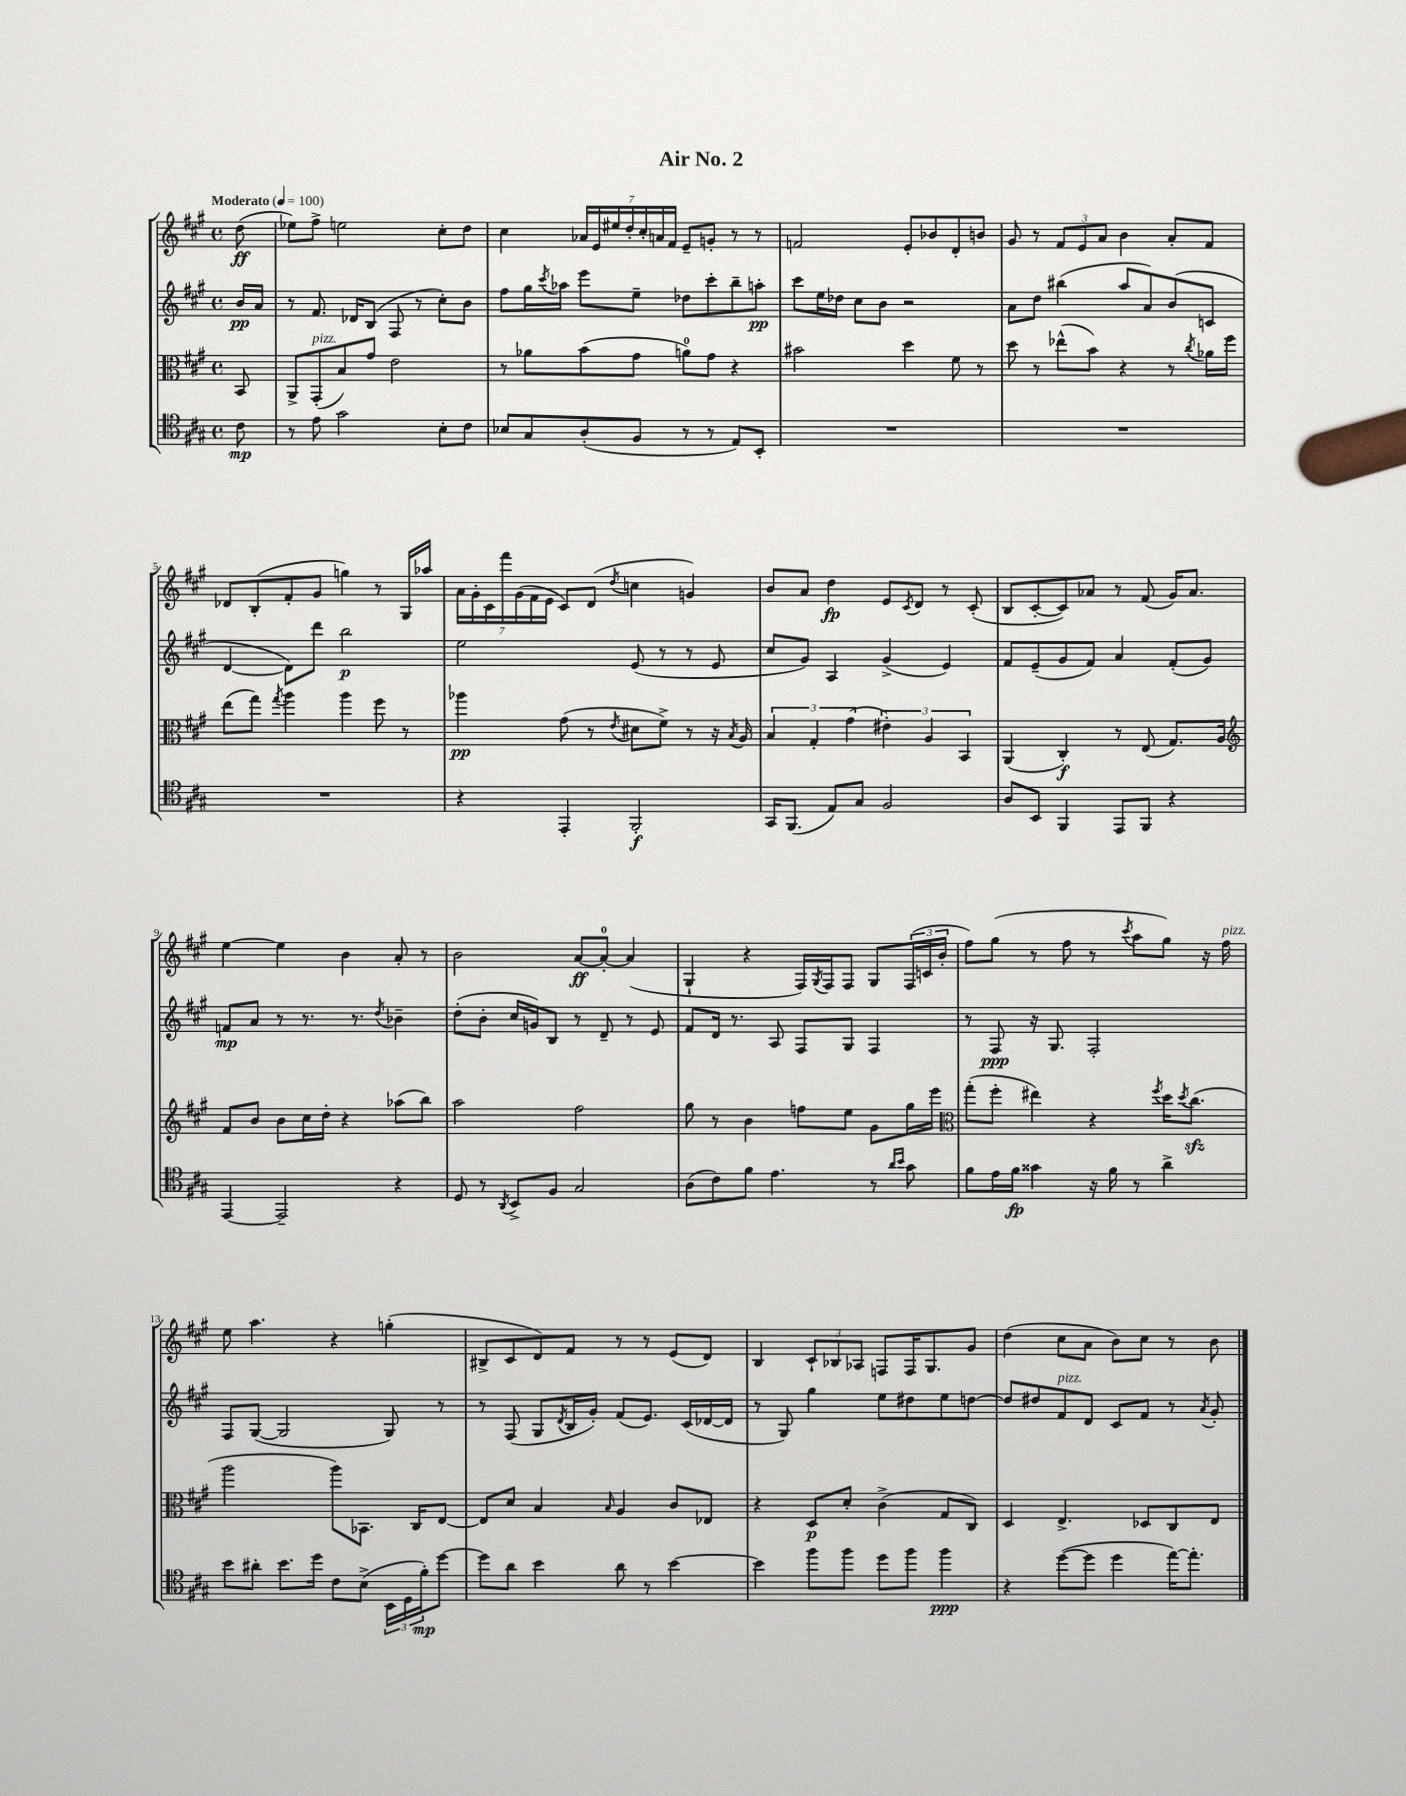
\header { title = "Air No. 2" }
<<
\new StaffGroup <<
\new Staff = "s0" {
    \clef treble \key a \major \defaultTimeSignature \time 4/4 \partial 8 \tempo "Moderato" 4 = 100
    d''8\ff( |
    ees''8) fis''8-> e''2 cis''8-. d''8 |
    cis''4 \tuplet 7/4 { aes'16 e'16 eis''16 d''16-. cis''16-. a'16 fis'16 } e'8-- g'8-. r8 r8 |
    f'2 e'8-. bes'8 d'8-. b'8 |
    gis'8 r8 \tuplet 3/2 { fis'8 e'8 a'8 } b'4 a'8-. fis'8 |
    des'8 b8-.( fis'8-. gis'8 g''4) r8 gis16 aes''16 |
    \tuplet 7/4 { a'16 gis'16-. cis'16 fis'''16 gis'16( fis'16 e'16 } cis'8) d'8( \acciaccatura { d''8 } c''4 g'4) |
    b'8 a'8 d''4\fp e'8 \acciaccatura { cis'8 } d'8 r8 cis'8-.( |
    b8 cis'8~-. cis'8) aes'8 r8 fis'8( gis'16) aes'8. |
    e''4~ e''4 b'4 a'8-. r8 |
    b'2 a'8~\ff a'8-0~-. a'4( |
    gis4-! r4 fis16) \acciaccatura { gis8 } fis16 fis8 gis8 \tuplet 3/2 { fis16( c'16 b'16-. } |
    fis''8) gis''8( r8 fis''8 r8 \acciaccatura { cis'''8 } a''8 gis''8) r16 fis''16^\markup { \italic "pizz." } |
    e''8 a''4. r4 g''4-.( |
    bis8-> cis'8 d'8) fis'8 r8 r8 e'8( d'8) |
    b4 \tuplet 3/2 { cis'8-! bes8 aes8 } f8 f16 gis8. gis'8 |
    d''4( cis''8 a'8 b'8) cis''8 r8 b'8 \bar "|." |
}
\new Staff = "s1" {
    \clef treble \key a \major \defaultTimeSignature \time 4/4 \partial 8
    b'16\pp a'16 |
    r8 fis'8. des'16 b8( fis8 r8 cis''8-.) b'8 |
    fis''8 gis''16 \acciaccatura { cis'''8 } aes''16 e'''8 e''8-- des''8 cis'''8-. b''8-- a''8-.\pp |
    cis'''8 e''16 des''16 cis''8 b'8 r2 |
    a'8 d''8 bis''4( a''8 a'8) b'8( c'8 |
    d'4~ d'8) d'''8 b''2\p |
    e''2 e'8( r8 r8 e'8 |
    cis''8 gis'8) a4 gis'4->( e'4) |
    fis'8 e'8--( gis'8 fis'8) a'4 fis'8-.( gis'8) |
    f'8\mp a'8 r8 r8. r8. \acciaccatura { d''8 } bes'4-- |
    d''8-.( b'8-. cis''16 g'16) b8 r8 d'8-- r8 e'8 |
    fis'8 d'16 r8. a8 fis8 gis8 fis4 |
    r8 fis8\ppp r16 gis8. fis2-. |
    fis8 gis8~( gis2 gis8) r8 |
    r8 fis8( gis8 \acciaccatura { d'8 } b16 gis'16-.) fis'8( e'8.) cis'16( des'16~ des'16 |
    r8 gis8) gis''4 e''8 dis''8 e''8 d''8~ |
    d''8 dis''8 fis'8^\markup { \italic "pizz." } d'8 cis'8 fis'8 r8 \acciaccatura { a'8 } gis'8-. \bar "|." |
}
\new Staff = "s2" {
    \clef alto \key a \major \defaultTimeSignature \time 4/4 \partial 8
    b,8 |
    a,8-> gis,8-.^\markup { \italic "pizz." }( b8) gis'8 e'2 |
    r8 aes'8 b'8( gis'8 a'8-0) gis'8 r4 |
    bis'2 d''4 fis'8 r8 |
    d''8 r8 ees''8-^( b'8) r4 r8 \acciaccatura { cis''8 } aes'16 fis''16 |
    e''8( gis''8) \acciaccatura { gis''8 } a''4 a''4 fis''8 r8 |
    aes''4\pp gis'8( r8 \acciaccatura { e'8 } dis'8 fis'8->) r8 r16 \acciaccatura { b8 } a16 |
    \tuplet 3/2 { b4 gis4-. gis'4( } \tuplet 3/2 { eis'4-.) a4 b,4 } |
    a,4( cis4-.\f) r8 e8( gis8.) a16 |
    \clef treble fis'8 b'8 b'8 cis''16 d''16-. r4 aes''8( b''8) |
    a''2 fis''2 |
    gis''8 r8 b'4 f''8 e''8 gis'8 gis''16 e'''16 |
    \clef alto gis''8-.( fis''8-. eis''4) r4 \acciaccatura { fis''8 } d''16 \acciaccatura { d''8 } cis''8.\sfz( |
    a''2 a''8) bes,8. cis16 e8~ |
    e8 d'8 b4 \grace { b16 } a4 cis'8 ees8 |
    r4 d8\p d'8-. cis'4->( gis8 cis8) |
    d4 e4.-> des8 cis8 e8 \bar "|." |
}
\new Staff = "s3" {
    \clef tenor \key a \major \defaultTimeSignature \time 4/4 \partial 8
    cis'8\mp |
    r8 e'8 gis'2 b8-. cis'8 |
    bes8 gis8 a8-.( fis8 r8 r8 e8) b,8-. |
    R1 |
    R1 |
    R1 |
    r4 e,4-. fis,2-.\f |
    gis,16 fis,8.( e8) gis8 fis2 |
    a8 b,8 fis,4 e,8 fis,8 r4 |
    e,4~ e,2-- r4 |
    d8 r8 \acciaccatura { a,8 } b,8-> fis8 gis2 |
    a8( cis'8) fis'8 e'4. r8 \grace { a'16 b'16 } gis'8 |
    fis'8 e'16 fis'16\fp gisis'4 r16 fis'16 r8 a'4-> |
    b'8 ais'8-. b'8. d''16 cis'8 b8->( \tuplet 3/2 { b,16 d16 fis'16-.\mp) } d''8~ |
    d''8 a'8 b'4 a'8 r8 b'4~ |
    b'4 fis''8 fis''8 d''8 fis''8 fis''4\ppp |
    r4 d''8~( d''8 d''4 e''16~) e''8.-. \bar "|." |
}
>>
>>
